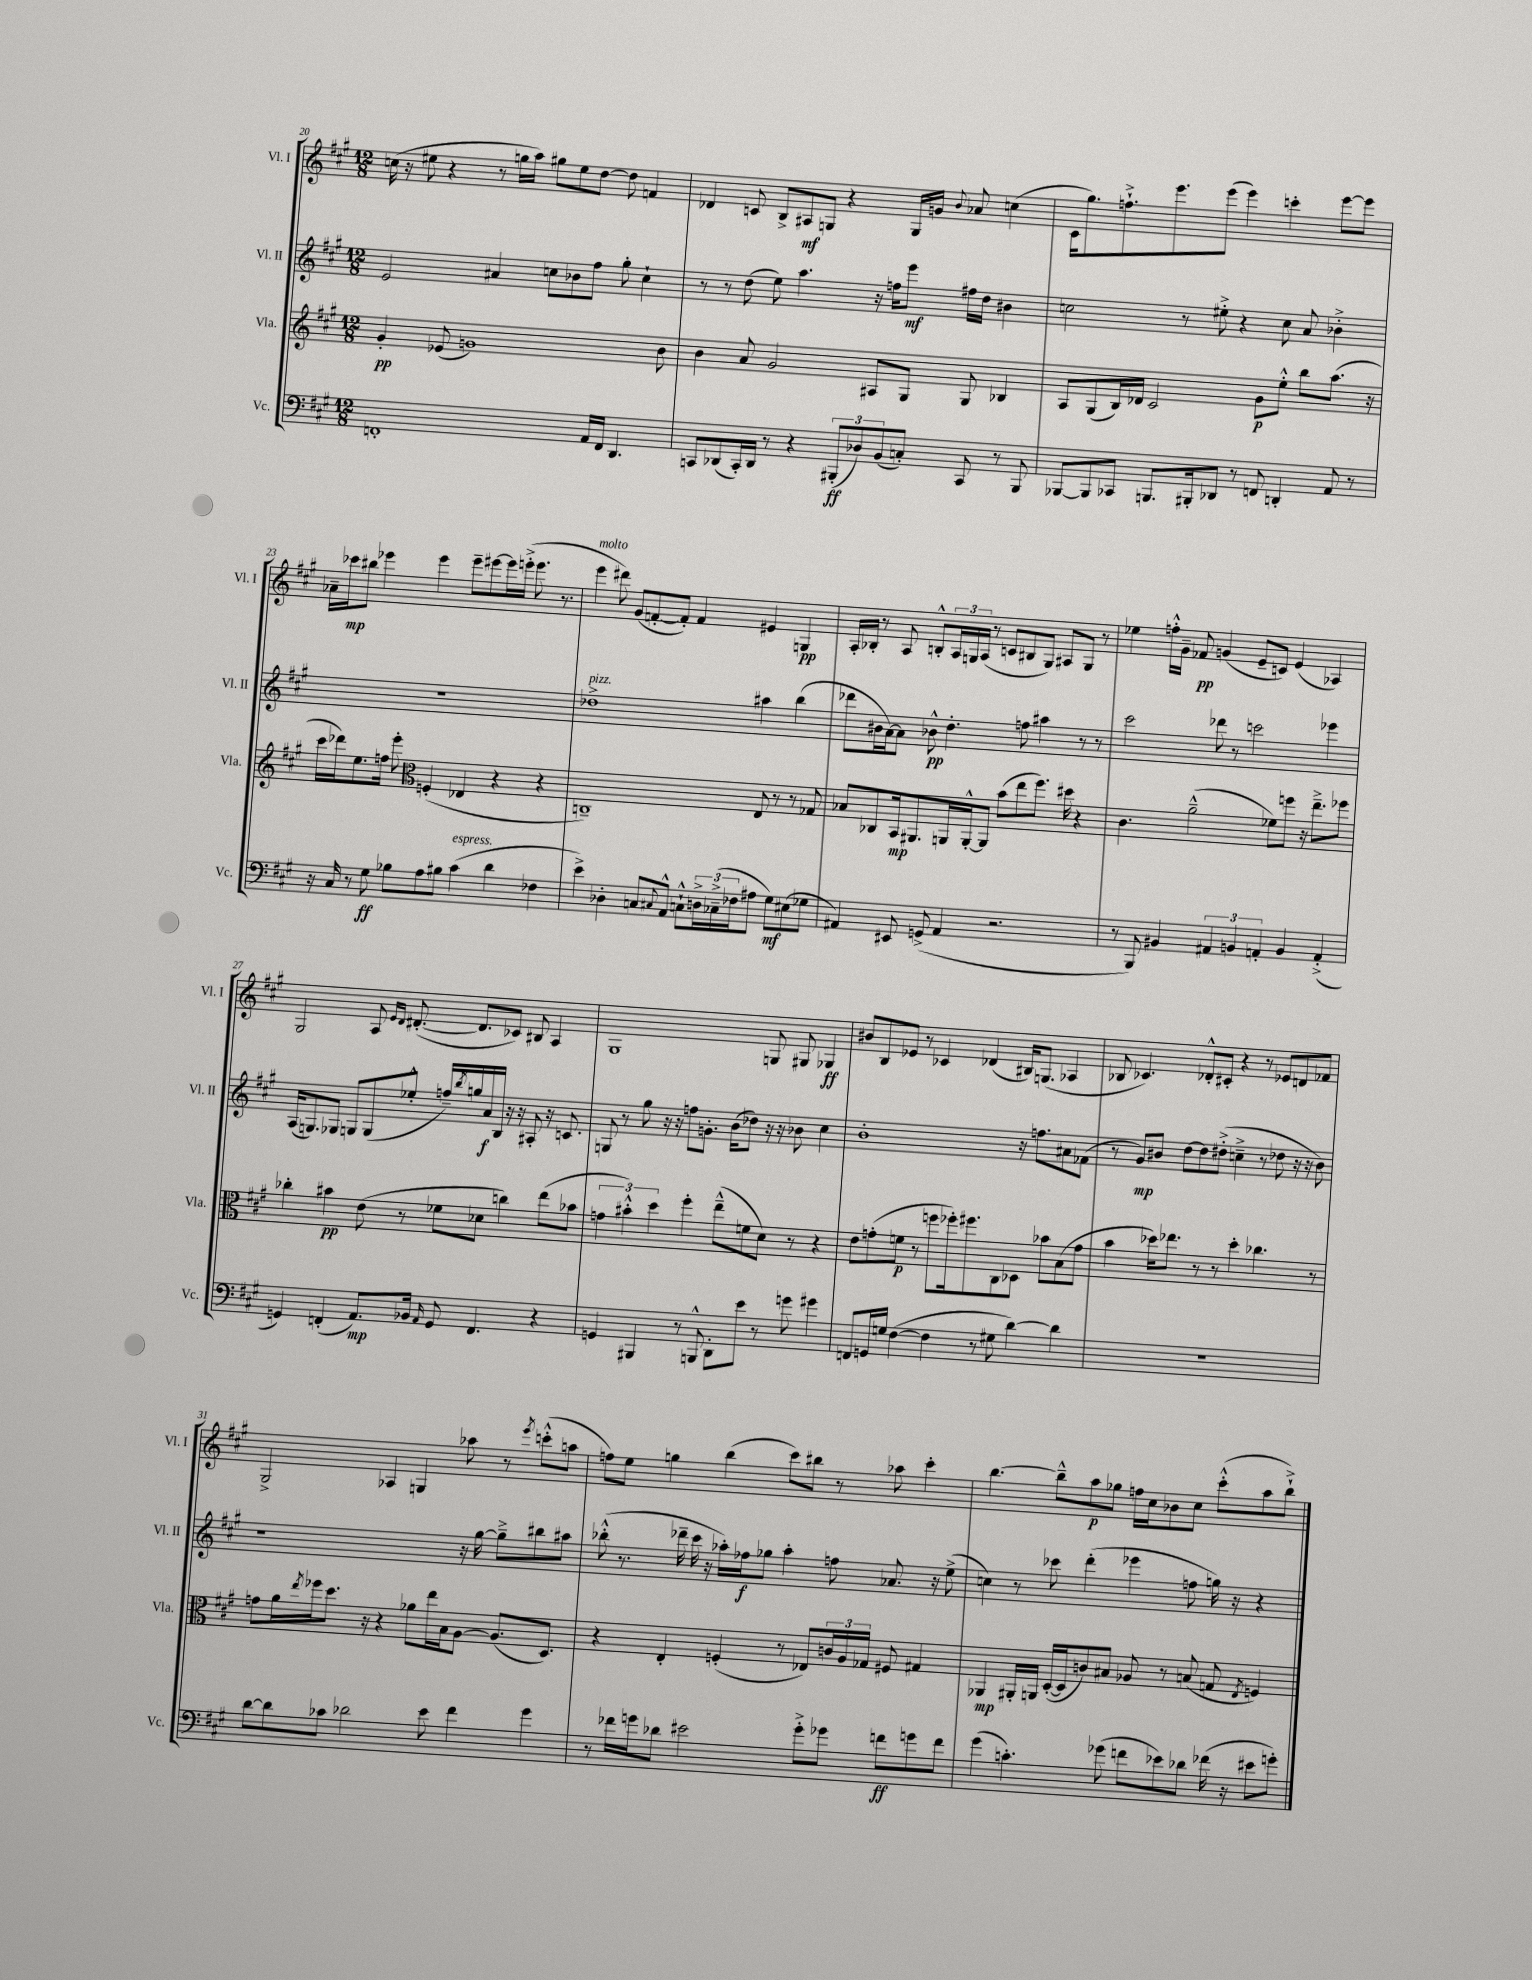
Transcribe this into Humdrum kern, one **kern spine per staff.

**kern	**dynam	**kern	**dynam	**kern	**dynam	**kern	**dynam
*part4	*part4	*part3	*part3	*part2	*part2	*part1	*part1
*staff4	*staff4	*staff3	*staff3	*staff2	*staff2	*staff1	*staff1
*I"Vc.	*	*I"Vla.	*	*I"Vl. II	*	*I"Vl. I	*
*I'Vc.	*	*I'Vla.	*	*I'Vl. II	*	*I'Vl. I	*
*clefF4	*	*clefG2	*	*clefG2	*	*clefG2	*
*k[f#c#g#]	*	*k[f#c#g#]	*	*k[f#c#g#]	*	*k[f#c#g#]	*
*M12/8	*	*M12/8	*	*M12/8	*	*M12/8	*
=20	=20	=20	=20	=20	=20	=20	=20
1FFn'	.	4g#'/	pp	2e/	.	(16ccn\	.
.	.	.	.	.	.	16r	.
.	.	.	.	.	.	8ee#X\	.
.	.	(8e-X/	.	.	.	4r	.
.	.	1gn)	.	.	.	.	.
.	.	.	.	4a#X/	.	8r	.
.	.	.	.	.	.	16ggn\LL	.
.	.	.	.	.	.	16aa\JJ)	.
.	.	.	.	8ccn\L	.	8gg#X\L	.
.	.	.	.	8b-X\	.	8ee#\	.
16AA/LL	.	.	.	8ff#\J	.	[8dd\J	.
16FF/JJ	.	.	.	.	.	.	.
4.DD/	.	.	.	8gg#'\	.	8dd\]	.
.	.	.	.	4cc`\	.	4fn/	.
.	.	8b\	.	.	.	.	.
=21	=21	=21	=21	=21	=21	=21	=21
8CCn/L	.	4b\	.	8r	.	4d-X/	.
(8DD-X/	.	.	.	8r	.	.	.
16CC'/L)	.	8a/	.	(8dd\	.	8cn/	.
16DD-/JJ	.	.	.	.	.	.	.
8r	.	2g#/	.	8ee\)	.	8B^/L	.
4r	.	.	.	4.aa\	.	8A#X/	mf
.	.	.	.	.	.	8Gn/J	.
(12BBB#X'/L	ff	.	.	.	.	4r	.
12D-X/)	.	.	.	.	.	.	.
.	.	8A#X/L	.	16r	.	.	.
(12BB/	.	.	.	.	.	.	.
.	.	.	.	16ffn\KL	.	.	.
8Cn'/J)	.	8G#/J	.	8eee\J	mf	16G/LL	.
.	.	.	.	.	.	16gn/JJ	.
.	.	.	.	.	.	8qqb/	.
8CC/	.	8G#/	.	16ff#X\LL	.	8a-X/	.
.	.	.	.	16dd\JJ	.	.	.
8r	.	4B-X/	.	4b#X\	.	(4ccn\	.
8BBB#/	.	.	.	.	.	.	.
=22	=22	=22	=22	=22	=22	=22	=22
[8BBB-X/L	.	8A/L	.	2ccn\	.	16c#\KL	.
.	.	.	.	.	.	8.gg#\)	.
8BBB-/]	.	(8G#/	.	.	.	.	.
8CC-X/J	.	16B/L)	.	.	.	8.ffn`^\	.
.	.	16d-X/JJ	.	.	.	.	.
8.BBBn/L	.	2c#/	.	.	.	.	.
.	.	.	.	.	.	8.eee\	.
.	.	.	.	8r	.	.	.
16BBB#X'/k	.	.	.	.	.	.	.
8DD-X/J	.	.	.	8ee#X'^\	.	(8eee\J	.
8r	.	.	.	4r	.	4eee\)	.
8FFn/	.	8g#\L	p	.	.	.	.
4DDn'/	.	8ee'^^\J	.	8cc\	.	4cccn'\	.
.	.	8bb\L	.	8a/	.	.	.
8AA/	.	(8.aa\J	.	4b-X'^\	.	[8eee\L	.
8r	.	.	.	.	.	8eee\J]	.
.	.	16r	.	.	.	.	.
!!LO:LB:g=z
=23	=23	=23	=23	=23	=23	=23	=23
16r	.	16ccc#\LL	.	1.r	.	16a-X~\LL	.
16C#/	.	16ddd-X\J)	.	.	.	16ccc-X\J	mp
8r	.	8.ee\	.	.	.	8bb#X\J	.
8G#\	ff	.	.	.	.	4eee-X\	.
.	.	16ffn\Jk	.	.	.	.	.
8B-X\L	.	8eee'\	.	.	.	.	.
*	*	*clefC3	*	*	*	*	*
8A\	.	(4Fn'/	.	.	.	4eee-\	.
8B#X\J	.	.	.	.	.	.	.
!LO:TX:a:i:t=espress.	!	!	!	!	!	!	!
(4c#\	.	4E-X/	.	.	.	8eee-~\L	.
.	.	.	.	.	.	[8eee#X\	.
4d\	.	4r	.	.	.	16eee#\L]	.
.	.	.	.	.	.	(16eeen'^\JJ	.
.	.	.	.	.	.	8.eee\	.
4F-X\	.	4r	.	.	.	.	.
.	.	.	.	.	.	8.r	.
=24	=24	=24	=24	=24	=24	=24	=24
!	!	!	!	!	!	!LO:TX:a:i:t=molto	!
!	!	!	!	!LO:TX:a:i:t=pizz.	!	!	!
4e^\)	.	1Cn~)	.	1dd-X^	.	4eee\	.
4D-X'\	.	.	.	.	.	8ddd#X\)	.
.	.	.	.	.	.	(8g#/L	.
8Cn/L	.	.	.	.	.	[8fn'/	.
8qqC#X/	.	.	.	.	.	.	.
8AA^^/J	.	.	.	.	.	8f'/J])	.
8Cn`^^\L	.	.	.	.	.	4f/	.
24Dn^\L	.	.	.	.	.	.	.
(24C-X~^\	.	.	.	.	.	.	.
24F-X\J	.	.	.	.	.	.	.
8A#X\J	.	8E/	.	4aa#X\	.	4e#X/	.
8G#\L)	mf	8r	.	.	.	.	.
(8E#X\	.	8r	.	(4bb\	.	4Gn/	pp
8G-X\J	.	8G-X/	.	.	.	.	.
=25	=25	=25	=25	=25	=25	=25	=25
4AA#X/)	.	8B-X/L	.	8ddd-X\L	.	16A'/LL	.
.	.	.	.	.	.	16B-X'/JJ	.
.	.	8C-X/	.	16b#X\L	.	8r	.
.	.	.	.	[16a\J)	.	.	.
8EE#X/	.	16BB/k	mp	8a\J]	.	8A/	.
.	.	8.AA#X/	.	.	.	.	.
(8GGn^/	.	.	.	8b-X^^\	pp	8Bn'^^/L	.
4AA#/	.	16AAn/L	.	4.dd'\	.	24A/L	.
.	.	.	.	.	.	24Gn/	.
.	.	[16AA'^^/J	.	.	.	.	.
.	.	.	.	.	.	(24A/JJ	.
.	.	8AA/J]	.	.	.	8r	.
2.r	.	(8b\L	.	.	.	8cn/L	.
.	.	8ee\	.	8ffn\	.	8B#X/	.
.	.	8.ff#\J)	.	4aa#X\	.	8G/J)	.
.	.	.	.	.	.	8A#X/L	.
.	.	16dd#X\	.	.	.	.	.
.	.	4r	.	8r	.	8G/J	.
.	.	.	.	8r	.	8r	.
=26	=26	=26	=26	=26	=26	=26	=26
8r	.	4.c#\	.	2ccc#\	.	4ee-X\	.
8BBB/)	.	.	.	.	.	.	.
4BB#X/	.	.	.	.	.	16ffn'^^\LL	.
.	.	.	.	.	.	16g#~\JJ	.
.	.	(2a~^^\	.	.	.	8f-X/	pp
6AA#X/	.	.	.	8ddd-X\	.	(4gn/	.
.	.	.	.	8r	.	.	.
6BBn/	.	.	.	.	.	.	.
.	.	.	.	2cccn\	.	8e~/L	.
6AAn'/	.	.	.	.	.	.	.
.	.	8f-X\L)	.	.	.	8cn/J)	.
4BB/	.	8ffn\J	.	.	.	(4e/	.
.	.	16r	.	.	.	.	.
.	.	8.ee~^\L	.	.	.	.	.
(4AA'^/	.	.	.	4eee-X\	.	4A-X/)	.
.	.	8ff-X\J	.	.	.	.	.
!!LO:LB:g=z
=27	=27	=27	=27	=27	=27	=27	=27
4GGn/)	.	4cc-X'\	.	(16A/KL	.	2G#/	.
.	.	.	.	8.Gn/)	.	.	.
(4FFn'/	.	4b#X\	pp	8G-X/J	.	.	.
.	.	.	.	8Gn/L	.	.	.
8.AA/L)	mp	(8e\	.	(8G/	.	8A/	.
.	.	.	.	.	.	16qqe/LL	.
.	.	.	.	.	.	16qqd/JJ	.
.	.	8r	.	8ee-X'^^/J	.	([8.d#X'/	.
16BB-X/Jk	.	.	.	.	.	.	.
16qqAA/	.	.	.	.	.	.	.
8GG/	.	8f-X\L	.	16ffn~/LL)	.	.	.
.	.	.	.	8qbb/	.	.	.
.	.	.	.	16ggn/	.	8.d#/L]	.
4.FF/	.	8d-X\J	.	16a/	f	.	.
.	.	.	.	16B/JJ	.	.	.
.	.	4ccn\)	.	16r	.	8c-X/J)	.
.	.	.	.	16r	.	.	.
.	.	.	.	8A#X'/	.	8B#X/	.
4r	.	(8ee\L	.	16r	.	4A/	.
.	.	.	.	8.cn/	.	.	.
.	.	8b-X\J	.	.	.	.	.
=28	=28	=28	=28	=28	=28	=28	=28
4GGn/	.	6gn\	.	8Gn/	.	1G#	.
.	.	.	.	8r	.	.	.
.	.	6b#X'^^\)	.	.	.	.	.
4BBB#X/	.	.	.	8gg#\	.	.	.
.	.	6dd\	.	.	.	.	.
.	.	.	.	16r	.	.	.
.	.	.	.	16r	.	.	.
8r	.	4ff#'\	.	8ffn\L	.	.	.
8BBBn^^/	.	.	.	8.gn'\J	.	.	.
8DD'\L	.	(8ee~^^\L	.	.	.	.	.
.	.	.	.	(16b\KL	.	.	.
8e\J	.	8fn\	.	8dd-X\J)	.	.	.
8r	.	8d\J)	.	16r	.	8Gn/	.
.	.	.	.	16r	.	.	.
8gn\	.	8r	.	8b-X\	.	8G#X/	.
4g#X\	.	4r	.	4cc#\	.	4G-X/	ff
=29	=29	=29	=29	=29	=29	=29	=29
8FFn/L	.	8e\L	.	1b'	.	8b#X/L	.
16GGn/L	.	(8gn'\	.	.	.	8B/	.
16Gn/JJ	.	.	.	.	.	.	.
([4F#\	.	8fn\J	p	.	.	8e-X/J	.
.	.	8r	.	.	.	8r	.
4F#\]	.	8ffn\L	.	.	.	4c-X/	.
.	.	16ff-X'\k)	.	.	.	.	.
.	.	8.ff#X\	.	.	.	.	.
8r	.	.	.	.	.	(4d-X/	.
8G#X\	.	8C#\	.	.	.	.	.
[4d\)	.	8D-X\J	.	16r	.	16B#X/KL)	.
.	.	.	.	8.ffn\L	.	(8.Gn/J	.
.	.	8b-X\L	.	.	.	.	.
4d\]	.	(8B\	.	8a#X\	.	4A-X/	.
.	.	8g\J	.	(8f-X\J	.	.	.
=30	=30	=30	=30	=30	=30	=30	=30
1.r	.	4b\	.	8r	.	8B-X/	.
.	.	.	.	8g#/L)	mp	4.c-X/)	.
.	.	16dd-X\KL)	.	8b#X/J	.	.	.
.	.	8.ee-X\J	.	.	.	.	.
.	.	.	.	[8dd\L	.	.	.
.	.	8r	.	8dd\]	.	8d-X'^^/L	.
.	.	8r	.	(8dd#X'^\J	.	8c#X'/J	.
.	.	4dd-'\	.	4ccn~^\	.	4r	.
.	.	4.cc-X\	.	8r	.	8r	.
.	.	.	.	8dd-X\	.	8e-X/L	.
.	.	.	.	16r	.	8dn/	.
.	.	.	.	16r	.	.	.
.	.	8r	.	8b#\)	.	8f-X/J	.
!!LO:LB:g=z
=31	=31	=31	=31	=31	=31	=31	=31
[8d\L	.	8gn\L	.	1r	.	2G#^/	.
8d\]	.	16a\L	.	.	.	.	.
.	.	8qee/	.	.	.	.	.
.	.	16ff-X\J	.	.	.	.	.
8c-X\J	.	8.dd\J	.	.	.	.	.
2d-X\	.	.	.	.	.	.	.
.	.	16r	.	.	.	.	.
.	.	4r	.	.	.	4A-X/	.
.	.	8a-X\L	.	.	.	4Gn/	.
8e\	.	16ee\L	.	.	.	.	.
.	.	16B\J	.	.	.	.	.
4f#\	.	[8A\J	.	16r	.	8aa-X\	.
.	.	.	.	[16gg#\	.	.	.
.	.	(8.A/L]	.	8gg#~^\L]	.	8r	.
.	.	.	.	.	.	8qeee/	.
4g#\	.	.	.	8bb#X\	.	(8cccn'^^\L	.
.	.	8.D/J)	.	.	.	.	.
.	.	.	.	8aa#X\J	.	8aan\J	.
=32	=32	=32	=32	=32	=32	=32	=32
8r	.	4r	.	(8bb-X'^^\	.	8ffn\L)	.
16f-X\LL	.	.	.	8.r	.	8ee\J	.
16gn\J	.	.	.	.	.	.	.
8d-X\J	.	4E'/	.	.	.	4ggn\	.
.	.	.	.	16ddd-X~\	.	.	.
2e#X\	.	.	.	16ccc#\	.	.	.
.	.	.	.	16r	.	.	.
.	.	(4Fn'/	.	16aa-X'\LL)	.	(4bb\	.
.	.	.	.	16ff-X\J	f	.	.
.	.	.	.	8gg-X\J	.	.	.
.	.	8r	.	4aa-'\	.	8ccc#\L)	.
8g'^\L	.	8E-X/L)	.	.	.	8bb#X\J	.
8g-X\J	.	24cn/L	.	8ffn\	.	8r	.
.	.	24A/	.	.	.	.	.
.	.	24G-X/JJ	.	.	.	.	.
8fn\L	ff	8F#X/	.	8.a-X/	.	8aa-X\	.
8gn\	.	4G#X/	.	.	.	4ccc#'\	.
.	.	.	.	16r	.	.	.
8f\J	.	.	.	(8ee^\	.	.	.
=33	=33	=33	=33	=33	=33	=33	=33
(4g#\	.	4AA-X/	mp	4ccn\)	.	[4.bb\	.
4.cn'\)	.	16AA#X'/LL	.	8r	.	.	.
.	.	16AAn/JJ	.	.	.	.	.
.	.	([16D'/LL	.	8ccc-X\	.	8bb~^^\L]	.
.	.	16D/J]	.	.	.	.	.
.	.	8cn/)	.	(4ddd'\	.	8aa\	p
(8g-X\	.	8B#X/J	.	.	.	8gg-X\J	.
8fn\L	.	8A-X/	.	4eee-X\	.	16ffn\LL	.
.	.	.	.	.	.	16cc#\J	.
8e-X\)	.	8r	.	.	.	8b-X\	.
8d-X\J	.	(8Bn/	.	8ffn\	.	8cc#\J	.
(16f-X\	.	8Gn/	.	16ggn\)	.	(8ccc#'^^\L	.
16r	.	.	.	16r	.	.	.
.	.	8qE/	.	.	.	.	.
8e#X\L	.	4Fn/)	.	4r	.	8aa\	.
8gn'\J)	.	.	.	.	.	8bb`^\J)	.
==	==	==	==	==	==	==	==
*-	*-	*-	*-	*-	*-	*-	*-
